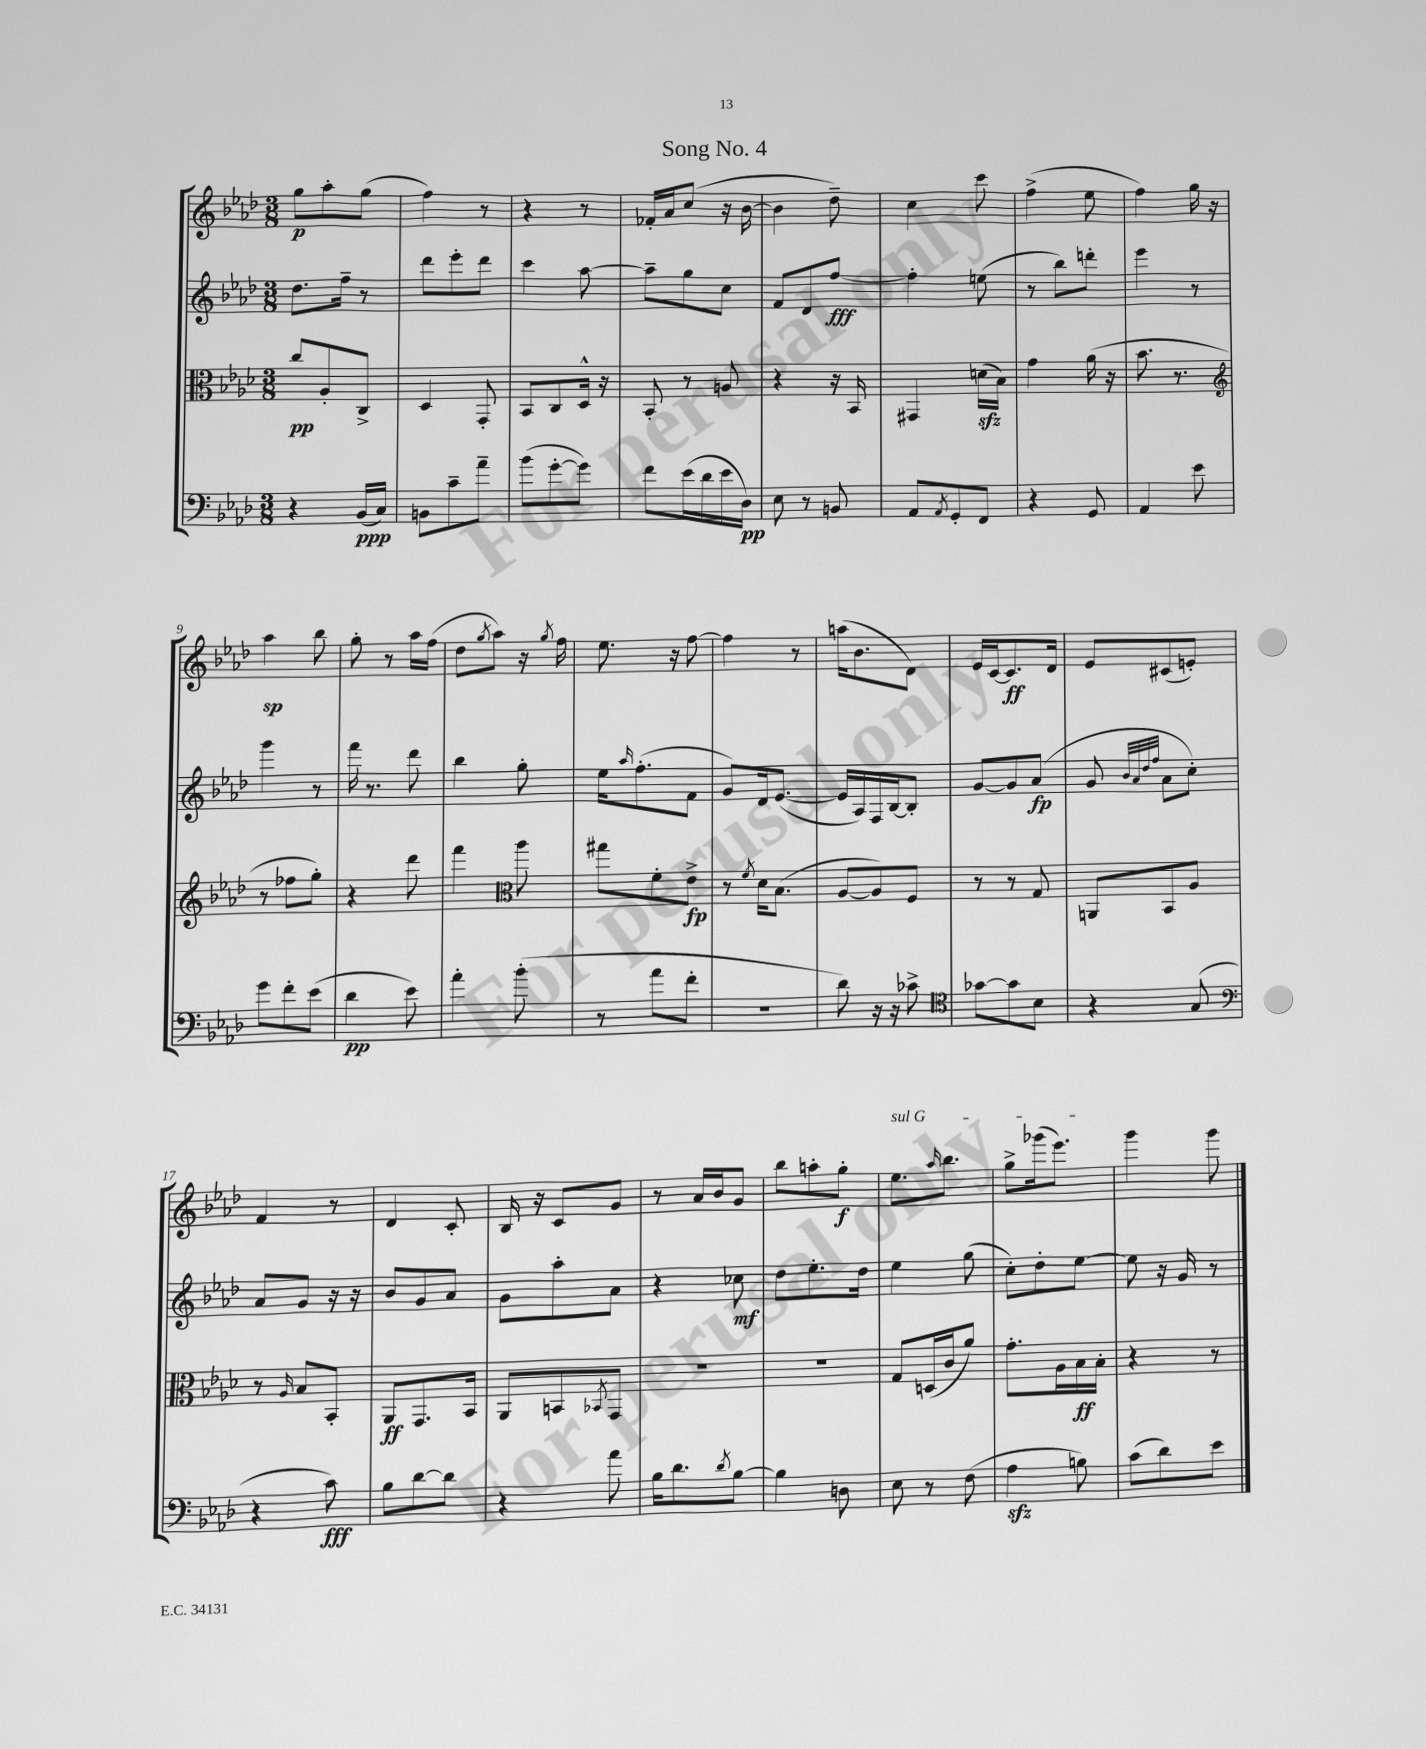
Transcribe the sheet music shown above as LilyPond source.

\header { title = "Song No. 4" }
<<
\new StaffGroup <<
\new Staff = "s0" {
    \clef treble \key aes \major \numericTimeSignature \time 3/8
    g''8\p aes''8-. g''8( |
    f''4) r8 |
    r4 r8 |
    fes'16-. aes'16 c''8( r16 bes'16~ |
    bes'4 des''8--) |
    c''4 c'''8 |
    f''4->( ees''8 |
    f''4) g''16 r16 |
    aes''4\sp bes''8 |
    g''8-. r8 aes''16 f''16( |
    des''8 \acciaccatura { g''8 } aes''8) r16 \acciaccatura { g''8 } f''16 |
    ees''8. r16 f''8~ |
    f''4 r8 |
    a''16( bes'8. des'8) |
    ees'16 c'16~ c'8.\ff des'16 |
    ees'8 cis'8( e'8-.) |
    f'4 r8 |
    des'4 c'8-. |
    bes16 r16 c'8 g'8 |
    r8 aes'16 bes'16 g'8 |
    bes''8 a''8-. g''8-.\f |
    \once \override TextSpanner.bound-details.left.text = \markup { \italic "sul G" } ees''8.\startTextSpan \grace { aes''16 } bes''8. |
    g''8-> ges'''16( ees'''8.\stopTextSpan) |
    g'''4 g'''8 \bar "|." |
}
\new Staff = "s1" {
    \clef treble \key aes \major \numericTimeSignature \time 3/8
    des''8. f''16-- r8 |
    des'''8 ees'''8-. des'''8 |
    c'''4 aes''8~ |
    aes''8-- g''8 c''8 |
    f'8 des'8 f''8~\fff |
    f''4-. e''8( |
    r8 bes''8) d'''8-. |
    ees'''4 r8 |
    g'''4 r8 |
    f'''16 r8. des'''8 |
    bes''4 g''8-. |
    ees''16 \grace { aes''16 } f''8.-.( f'8 |
    g'8) des'16 ees'8.~( |
    ees'16 aes16) f16 bes16~ bes8-. |
    g'8~ g'8 aes'8\fp( |
    g'8 \grace { bes'32 aes'32 des''32 f''32 } aes'8 c''8-.) |
    aes'8 g'8 r16 r16 |
    bes'8 g'8 aes'8 |
    g'8 aes''8-. aes'8 |
    r4 ces''8\mf |
    des''8 ees''8.-. des''16 |
    ees''4 g''8( |
    c''8-.) des''8-. ees''8~ |
    ees''8 r16 g'16 r8 \bar "|." |
}
\new Staff = "s2" {
    \clef alto \key aes \major \numericTimeSignature \time 3/8
    c''8\pp aes8-. c8-> |
    des4 g,8-. |
    bes,8 c8 des16-^ r16 |
    bes,8-. r8 a8 |
    r4 r16 bes,16 |
    gis,4 d'16\sfz( bes16) |
    g'4 aes'16( r16 |
    bes'8. r8. |
    \clef treble r8 fes''8 g''8-.) |
    r4 des'''8 |
    f'''4 \clef alto aes''8 |
    gis''8 f'8-. ees'8->\fp |
    r8 \acciaccatura { f'8 } des'16 bes8.( |
    aes8~ aes8) f8 |
    r8 r8 g8 |
    a,8 bes,8 aes8 |
    r8 \grace { aes16 } bes8 bes,8-. |
    aes,8\ff g,8. bes,16 |
    aes,8 b,8 \acciaccatura { bes,8 } g,8 |
    R4. |
    R4. |
    g8 d16( c'16 aes'8) |
    g'8.-. aes16 bes16\ff bes16-. |
    r4 r8 \bar "|." |
}
\new Staff = "s3" {
    \clef bass \key aes \major \numericTimeSignature \time 3/8
    r4 bes,16\ppp( c16) |
    b,8 c'8-- aes'8-- |
    bes'8( g'8~-. g'8) |
    f'8 ees'16( des'16 ees'16 des16\pp) |
    ees8 r8 b,8 |
    aes,8 \acciaccatura { aes,8 } g,8-. f,8 |
    r4 g,8 |
    aes,4 ees'8 |
    g'8 f'8-. ees'8( |
    des'4\pp ees'8) |
    aes'4-. bes'8-.( |
    r8 aes'8 f'8-. |
    R4. |
    des'8) r16 r16 ces'8-> |
    \clef tenor ges'8~ ges'8 bes8 |
    r4 g8( |
    \clef bass r4 c'8\fff) |
    bes8 des'8~ des'8 |
    r4 aes'8 |
    bes16 des'8. \acciaccatura { des'8 } bes8~ |
    bes4 d8 |
    ees8 r8 f8( |
    aes4\sfz b8) |
    c'8( des'8) ees'8 \bar "|." |
}
>>
>>
